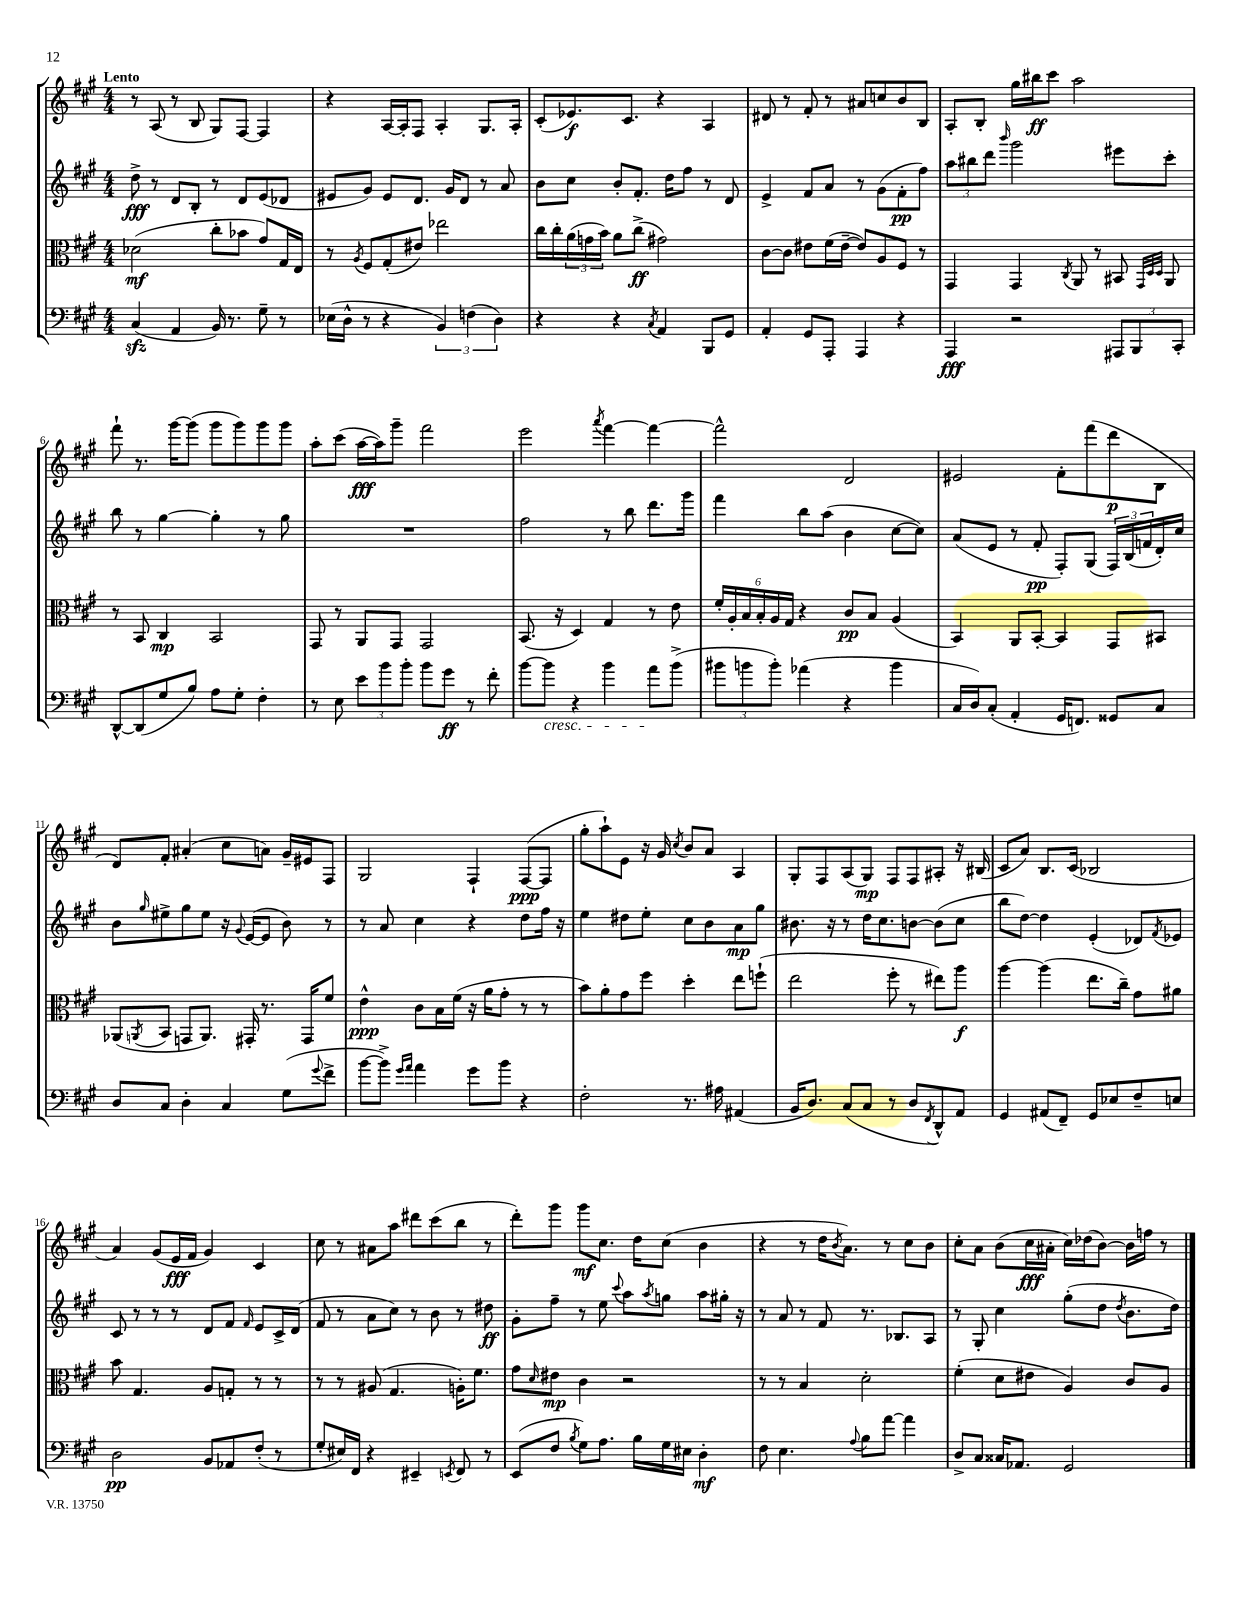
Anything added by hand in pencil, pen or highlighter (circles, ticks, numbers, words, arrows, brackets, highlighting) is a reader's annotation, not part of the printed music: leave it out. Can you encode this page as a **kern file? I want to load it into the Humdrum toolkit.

**kern	**kern	**kern	**kern
*staff4	*staff3	*staff2	*staff1
*clefF4	*clefC3	*clefG2	*clefG2
*k[f#c#g#]	*k[f#c#g#]	*k[f#c#g#]	*k[f#c#g#]
*M4/4	*M4/4	*M4/4	*M4/4
(4C#	(2d-	8dd^	8r
.	.	8r	(8A
4AA	.	8d	8r
.	.	8B'	8B
16BB)	8cc#'	8r	8G#)
8.r	.	.	.
.	8b-	8d	[8F#
8G#~	8g#)	(8e	4F#]
8r	16G#	8d-	.
.	16E	.	.
=	=	=	=
(16E-	8r	8e#	4r
16D^^	.	.	.
.	8qA	.	.
8r	8F#	8g#)	.
4r	(8G#'	8e#	[16A
.	.	.	16A']
.	8e#)	8.d	8F#
6BB)	2ee-	.	4A'
.	.	16g#	.
.	.	8d	.
(6F	.	.	.
.	.	8r	8.G#
6D)	.	.	.
.	.	8a	.
.	.	.	16A'
=	=	=	=
4r	16cc#	8b	(8c#'
.	16cc#'	.	.
.	(24a	8cc#	8.e-)
.	24g	.	.
.	24b)	.	.
4r	8a	8b'	.
.	.	.	8.c#
.	(8cc#^	8.f#'	.
8qC#	.	.	.
4AA	2g#)	.	4r
.	.	16dd	.
.	.	8ff#	.
8BBB	.	8r	4A
8GG#	.	8d	.
=	=	=	=
4AA'	[8c#	4e^	8d#
.	8c#]	.	8r
8GG#	8e#	8f#	8f#'
8AAA'	(16f#	8a	8r
.	[16e#~	.	.
4AAA	8e#])	8r	8a#
.	8A	(8g#	8cc
4r	8F#	8f#'	8b
.	8r	8ff#)	8B
=	=	=	=
4AAA	4GG#	12aa	8A'
.	.	12bb#	.
.	.	.	8B'
.	.	12ddd	.
.	.	16qqbbb	.
2r	4GG#	2ggg#	16gg#
.	.	.	16bb#
.	.	.	8ccc#
.	8qC#	.	.
.	8AA	.	2aa
.	8r	.	.
12AAA#	8BB#	8eee#	.
12BBB	.	.	.
.	32qqGG#	.	.
.	32qqD	.	.
.	32qqD	.	.
.	8AA	8ccc#'	.
12CC#'	.	.	.
=	=	=	=
[8DD^^	8r	8bb	8fff#`
(8DD]	8BB	8r	8.r
8G#	4C#	[4gg#	.
.	.	.	[16ggg#
8B)	.	.	(8ggg#]
8A	2BB	4gg#']	8ggg#
8G#'	.	.	8ggg#)
4F#'	.	8r	8ggg#
.	.	8gg#	8ggg#
=	=	=	=
8r	8GG#	1r	8aa'
8E	8r	.	(8ccc#
12e	8AA	.	[16aa
.	.	.	16aa])
12b	.	.	.
.	8GG#	.	8ggg#~
12b'	.	.	.
8b	2GG#	.	2fff#
8g#	.	.	.
8r	.	.	.
8f#'	.	.	.
=	=	=	=
[8b	(8.BB	2ff#	2eee
8b]	.	.	.
.	16r	.	.
4r	4D)	.	.
.	.	.	8qaaa
4b	4G#	8r	[4fff#
.	.	8bb	.
8a	8r	8.ddd	4fff#_
(8b^	8e	.	.
.	.	16ggg#	.
=	=	=	=
12b#	24f#'	4fff#	2fff#^^]
.	24A'	.	.
12b	24B	.	.
.	24B'	.	.
12b')	24A	.	.
.	24G#	.	.
(4a-	4r	8bb	.
.	.	(8aa	.
4r	8c#	4b	2d
.	8B	.	.
4b	(4A	[8cc#	.
.	.	8cc#])	.
=	=	=	=
16C#	4BB)	(8a	2e#
16D)	.	.	.
(8C#'	.	8e	.
4AA'	8AA	8r	.
.	[8BB'	8f#'	.
16GG#	4BB]	8F#')	8f#'
8.FF)	.	.	.
.	.	(8G#	(8fff#
8GG##	8GG#	24F#)	8ddd
.	.	(24B	.
.	.	24f	.
8C#	8BB#	16d')	8B
.	.	16cc#	.
=	=	=	=
8D	(8AA-	8b	8d)
.	8qAA	16qqgg#	.
8C#	8BB	8ee#^	8f#'
4D'	8GG	8gg#	(4a#'
.	8.AA)	8ee#	.
4C#	.	16r	8cc#
.	.	8qqg#	.
.	16GG#'	([16e	.
.	8.r	8e]	8a)
(8G#	.	8b)	16g#~
.	16GG#	.	16e#
8qqg#	.	.	.
8f#^	8f#	8r	8F#
=	=	=	=
[8b	4e^^	8r	2G#
8b^])	.	8a	.
16qqg#	.	.	.
16qqa	.	.	.
4a	8c#	4cc#	.
.	16B	.	.
.	(16f#	.	.
8g#	16r	4r	4F#`
.	16a	.	.
8b	8g#'	.	.
4r	8r	8dd	([8F#
.	8r	16ff#	8F#]
.	.	16r	.
=	=	=	=
2F#'	8b)	4ee	8gg#'
.	8a'	.	8aa`)
.	8g#	8dd#	8e
.	8ff#	8ee'	16r
.	.	.	16g#
.	.	.	8qcc#
8.r	4dd'	8cc#	8b
.	.	8b	8a
16A#	.	.	.
(4AA#	8ee	8a	4A
.	(8ff`	8gg#	.
=	=	=	=
16BB	2ee	8.b#	8G#'
8.D)	.	.	.
.	.	.	8F#
.	.	16r	.
(8C#	.	8r	(8A
8C#	.	16dd	8G#)
.	.	8.cc#	.
8r	8ff#'	.	8F#
8D	8r	[8b	8F#
8qFF#	.	.	.
8DD^^)	8ee#)	(8b]	8A#'
8AA	8aa	8cc#	16r
.	.	.	(16B#
=	=	=	=
4GG#	[4aa	8bb	8c#
.	.	[8dd)	8a)
(8AA#	(4aa]	4dd]	8.B
8FF#~)	.	.	.
.	.	.	(16c#
8GG#	8.ee	(4e'	2B-
8E-	.	.	.
.	16cc#~)	.	.
8F#~	8g#	8d-)	.
.	.	8qf#	.
8E	8a#	8e-	.
=	=	=	=
2D	8b	8c#	4a)
.	4.G#	8r	.
.	.	8r	(8g#
.	.	8r	16e
.	.	.	16f#
8BB	8A	8d	4g#)
8AA-	8G'	8f#	.
.	.	16qqf#	.
(8F#'	8r	8e	4c#
8r	8r	16c#^	.
.	.	(16d	.
=	=	=	=
8G#'	8r	8f#	8cc#
16E#)	8r	8r	8r
16FF#	.	.	.
4r	(8A#	8a	8a#
.	4.G#	8cc#)	8aa
4EE#~	.	8r	8ddd#
.	.	8b	(8ccc#
8qEE	.	.	.
8FF#	16A')	8r	8bb
.	8.f#	.	.
8r	.	8dd#	8r
=	=	=	=
(8EE	8g#	8g#'	8ddd')
.	16qqd	.	.
8F#	8e#	8ff#~	8ggg#
8qB	.	.	.
8G#)	4c#	8r	8ggg#
8.A	.	8ee	8.cc#
.	.	8qqccc#	.
.	2r	8aa	.
16B	.	.	16dd
.	.	8qaa	.
16G#	.	8gg	(8cc#
16E#	.	.	.
4D'	.	8aa	4b
.	.	16gg#'	.
.	.	16r	.
=	=	=	=
8F#	8r	8r	4r
4.E	8r	8a	.
.	4B	8r	8r
.	.	8f#	16dd
.	.	.	8qb
.	.	.	8.a)
8qqA	.	.	.
8B	2d'	8.r	.
[8a	.	.	8r
.	.	8.B-	.
4a]	.	.	8cc#
.	.	8A	8b
=	=	=	=
8D^	(4f#'	8r	8cc#'
8C#	.	8G#'	8a
16C##	8d	4cc#	(8b
8.AA-	.	.	.
.	8e#	.	16cc#
.	.	.	16a#'
2GG#	4A)	(8gg#'	16cc#)
.	.	.	(16dd-
.	.	8dd	[8b)
.	.	8qdd	.
.	8c#	8.b	16b]
.	.	.	16ff
.	8A	.	8r
.	.	16dd)	.
==	==	==	==
*-	*-	*-	*-
